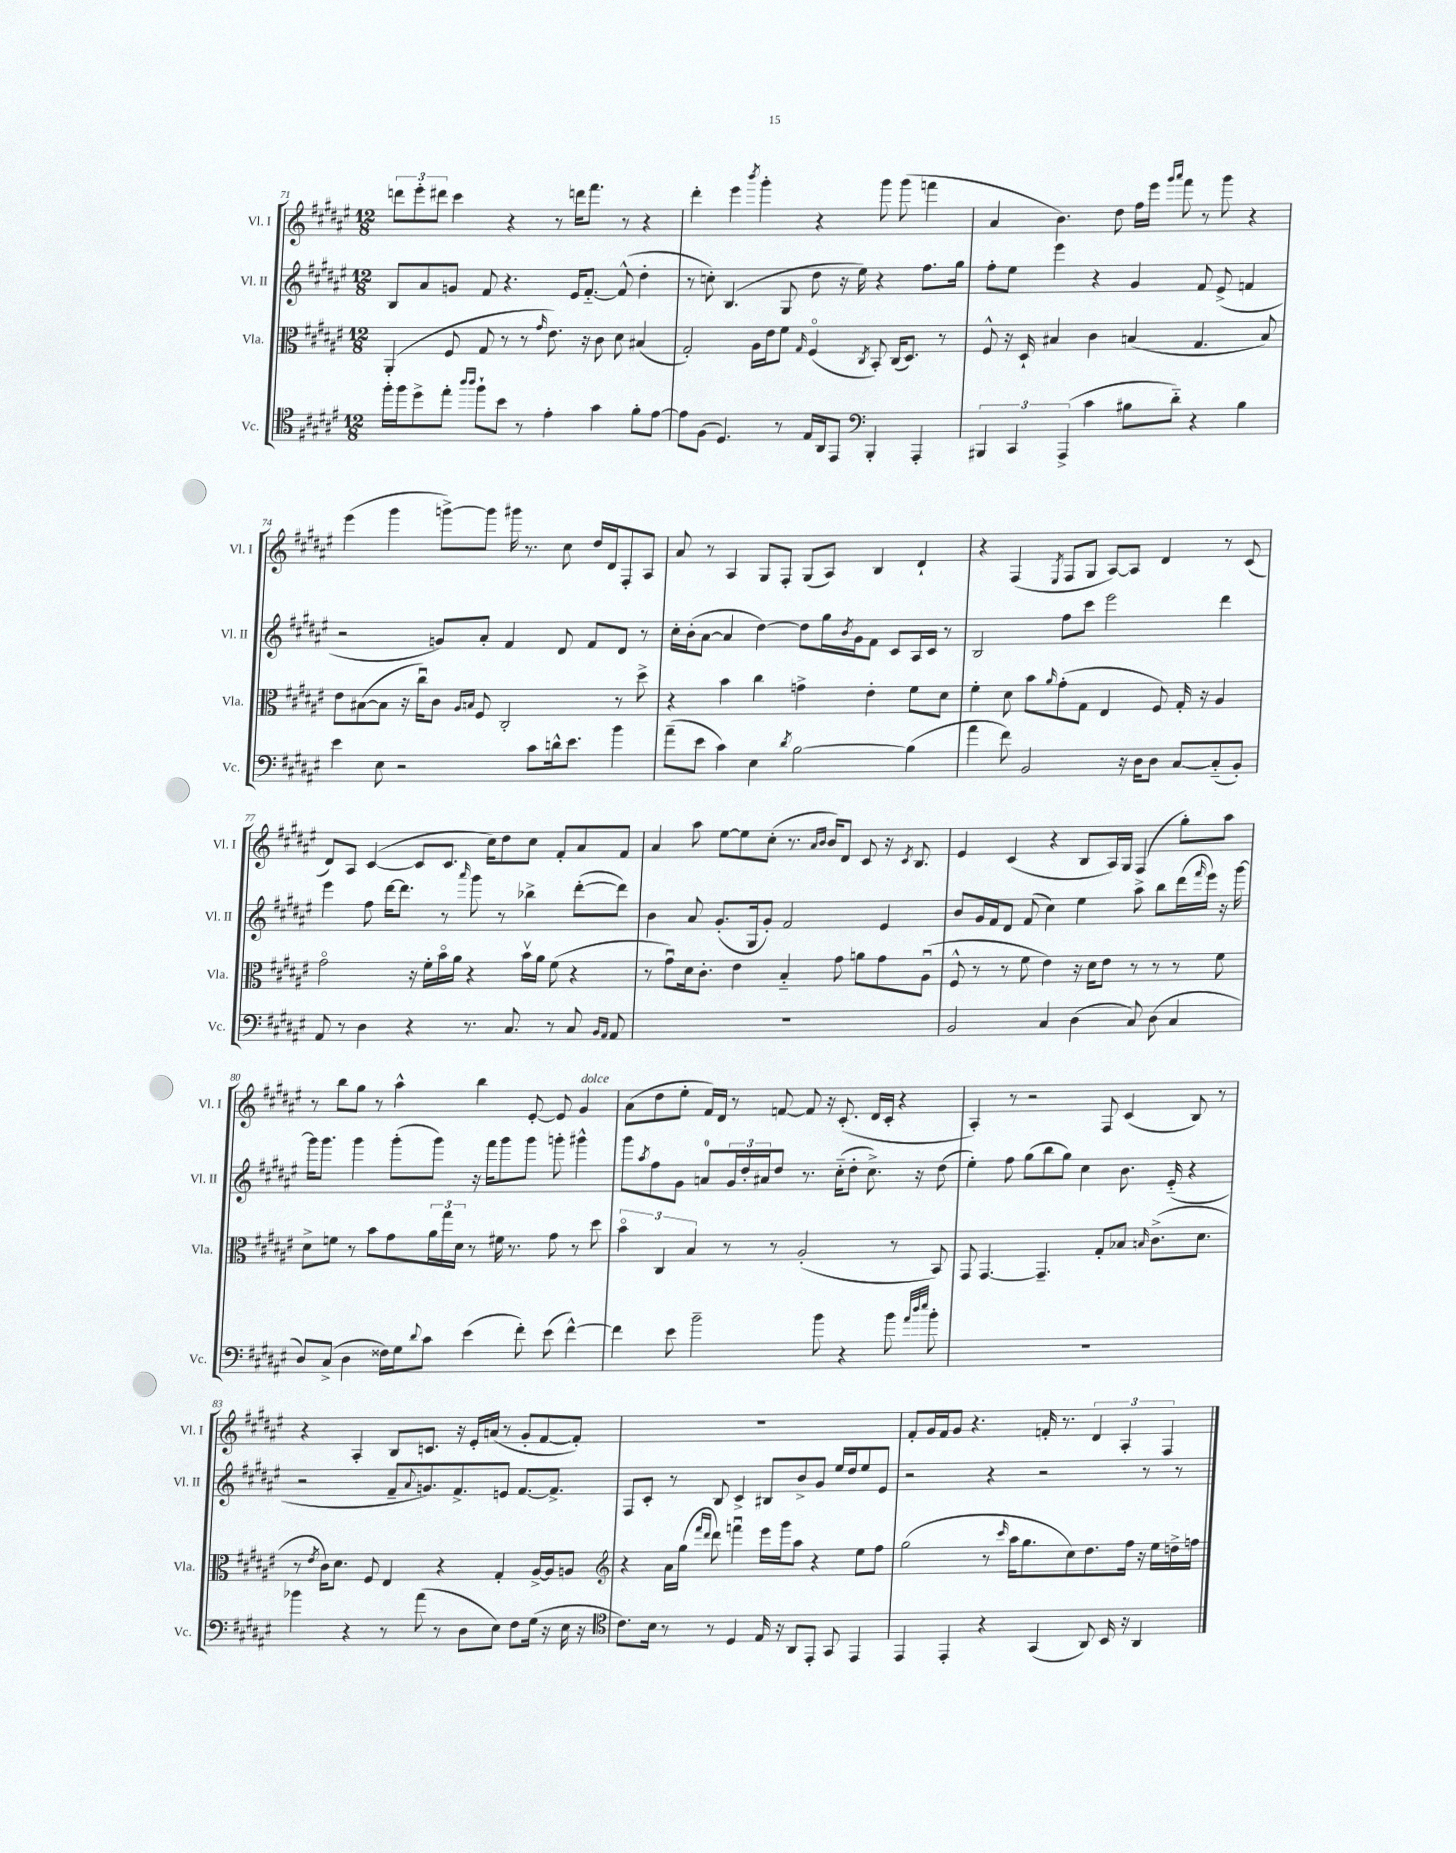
<<
\new StaffGroup <<
\new Staff = "s0" \with { instrumentName = "Vl. I" shortInstrumentName = "Vl. I" } {
    \clef treble \key fis \major \numericTimeSignature \time 12/8
    \tuplet 3/2 { d'''8 eis'''8-. dis'''8 } cis'''4 r4 r8 d'''16 fis'''8. r8 r4 |
    dis'''4-. eis'''4 \acciaccatura { b'''8 } gis'''4-. r4 gis'''8 gis'''8( f'''4 |
    ais'4 b'4.) dis''8 fis''16 eis'''16 \grace { gis'''16 ais'''16 } fis'''8 r8 gis'''8 r4 |
    eis'''4( gis'''4 g'''8~->) g'''8 gis'''16 r8. cis''8 dis''16 dis'16 fis8-. ais8 |
    ais'8 r8 ais4 gis8 fis8-. gis8( ais8) b4 dis'4-! |
    r4 fis4( \acciaccatura { eis8 } fis8 gis8 ais8~) ais8 dis'4 r8 cis'8( |
    dis'8) ais8 cis'4~( cis'8 cis'8. cis''16) dis''8 cis''8 fis'8-. ais'8 fis'8 |
    ais'4 ais''8 eis''8~ eis''8 cis''8-.( r8. \grace { ais'16 b'16 } b'16) dis'8 cis'8 r16 \acciaccatura { cis'8 } b8. |
    eis'4 cis'4( r4 b8 ais16) gis16 fis4( gis''8-.) ais''8 |
    r8 b''8 gis''8 r8 ais''4-^ b''4 eis'8~-. eis'8 gis'4^\markup { \italic "dolce" } |
    ais'8( dis''8 eis''8-. fis'16) dis'16 r8 f'8~ f'8 r16 cis'8.-.( dis'16 cis'16-. r4 |
    ais4-.) r8 r2 fis8 cis'4( b8) r8 |
    r4 ais4-. b8 c'8. r16 eis'16-. a'16( r8 gis'8-. fis'8~ fis'8-.) |
    R1. |
    fis'8-. gis'16 fis'16 gis'8 r4. f'16-. r8. \tuplet 3/2 { dis'4 ais4-. fis4 } \bar "|." |
}
\new Staff = "s1" \with { instrumentName = "Vl. II" shortInstrumentName = "Vl. II" } {
    \clef treble \key fis \major \numericTimeSignature \time 12/8
    b8 ais'8 g'8 fis'8 r4. eis'16 fis'8.~-_ fis'8-^( dis''4-. |
    r8 c''8-.) b4.( gis8 dis''8 r16 eis''16) r4 fis''8. gis''16 |
    fis''8-. eis''8 eis'''4 r4 gis'4 fis'8 eis'8->( f'4 |
    r2 g'8) ais'8-. fis'4 dis'8 fis'8 dis'8 r8 |
    cis''16-. b'16-.( ais'8~ ais'4 dis''4~) dis''8 gis''16 \acciaccatura { b'8 } gis'16 fis'8 cis'8 ais16 cis'16 r8 |
    b2 fis''8 cis'''8 eis'''2 dis'''4 |
    eis'''4 fis''8 dis'''16~ dis'''8. r8 \grace { ais'''16 } gis'''8 r8 bes''4-> dis'''8~-.( dis'''8) |
    b'4 ais'8 gis'8.-.( gis16 gis'8-.) fis'2 eis'4 |
    b'8 gis'16 fis'16 dis'8 fis'8( cis''4) eis''4 ais''8-> b''8 dis'''16( \grace { fis'''16 } eis'''16) r16 gis'''16~ |
    gis'''16 gis'''8. gis'''4 gis'''8-.( gis'''8) r16 fis'''16 gis'''8 gis'''8 g'''8-. gis'''4-^ |
    gis'''8 \acciaccatura { ais''8 } fis''8 gis'8 a'8-0 \tuplet 3/2 { gis'16 dis''16-. ais'16 } dis''8 r8. cis''16-_( dis''8-. cis''8.->) r16 dis''8( |
    eis''4-.) fis''8 gis''8( b''8 gis''8) cis''4 b'8. eis'16-_( r4 |
    r2 fis'8-- \appoggiatura { ais'8 } g'8.) fis'8.-> e'8 fis'8.~ fis'8.-> |
    fis8 cis'8-. r8 b8 cis'4-> bis8 b'8-> gis'8 eis''16 dis''16 eis''8 eis'8 |
    r2 r4 r2 r8 r8 \bar "|." |
}
\new Staff = "s2" \with { instrumentName = "Vla." shortInstrumentName = "Vla." } {
    \clef alto \key fis \major \numericTimeSignature \time 12/8
    ais,4-.( fis8 gis8 r8 r8 \grace { gis'16 } eis'8.) r16 cis'8 dis'8 bis4( |
    gis2-.) ais16 eis'16 fis'8 \grace { gis16 } fis4\flageolet( \acciaccatura { cis8 } b,8-.) cis16( dis8.) r8 |
    fis8-^ r16 dis16-! bis4 cis'4 b4( gis4. b8) |
    eis'8 bis8~( bis8 r16 cis''16\downbow) cis'8 \grace { ais16 b16 } fis8 cis2-. r8 dis''8-> |
    r4 b'4 cis''4 g'4-> eis'4-. fis'8 dis'8 |
    fis'4-. dis'8 b'8 \grace { ais'16 } gis'8-.( gis8 eis4 fis8) gis16-. r16 ais4 |
    gis'2\flageolet r16 fis'16-. b'16\flageolet ais'16 r4 b'16\upbow ais'16 fis'8( r4 |
    r8 gis'8\downbow) dis'16 cis'8.-. eis'4 b4-_ gis'8 a'8 gis'8 ais8\downbow( |
    fis8-^ r8 r8 fis'8 eis'4) r16 dis'16 eis'8 r8 r8 r8 fis'8 |
    dis'8-> f'8 r8 b'8 gis'8 \tuplet 3/2 { ais'16 gis''16 dis'16 } r8 fis'16 r8. gis'8 r8 dis''8 |
    \tuplet 3/2 { b'4\flageolet cis4 b4 } r8 r8 ais2-.( r8 b,8) |
    gis,8 gis,4.~ gis,4.-- gis8-. bes8 \grace { b16 } cis'8.->( dis'8. |
    r8 \acciaccatura { eis'8 } cis'16) dis'8. fis8 eis4 r4 gis4-. ais16~-> ais16 a8 |
    \clef treble r4 ais'16 gis''16( \grace { fis'''16 dis'''16 } dis'''8) f'''4\downbow eis'''16 gis'''16 ais''8 r4 eis''8 fis''8 |
    gis''2( r8 \grace { cis'''16 } ais''16 gis''8. cis''8) dis''8. fis''16 r16 eis''16 d''16-> f''16 \bar "|." |
}
\new Staff = "s3" \with { instrumentName = "Vc." shortInstrumentName = "Vc." } {
    \clef tenor \key fis \major \numericTimeSignature \time 12/8
    fis''16-. fis''16 dis''8-> eis''8-. \grace { ais''16 ais''16 } fis''8-! b'8 r8 eis'4-. gis'4 fis'8-. eis'8~ |
    eis'8 fis8( dis4.) r8 eis16 ais,16 eis,8 \clef bass b,,4-. ais,,4-. |
    \tuplet 3/2 { bis,,4 cis,4 ais,,4->( } cis'4 bis8 dis'8-_) r4 bis4 |
    eis'4 eis8 r2 cis'8 d'16-^ eis'8. b'4 |
    ais'8--( eis'8 cis'4) eis4 \acciaccatura { dis'8 } b2~ b4( |
    ais'4 fis'8) b,2 r16 dis16 dis8 cis8~ cis8-_( b,8-.) |
    ais,8 r8 dis4 r4 r8. cis8. r8 cis8 \grace { b,16 ais,16 } ais,8 |
    R1. |
    b,2 cis4 dis4( cis8) dis8( cis4 |
    dis8) cis8->( dis4 fisis16) gis16 \appoggiatura { dis'8 } cis'8 eis'4( fis'8-.) eis'8( fis'4~-^) |
    fis'4 eis'8 b'2-- b'8 r4 b'8 \grace { ais'32 dis''32 eis''32 } b'8-. |
    R1. |
    bes'4 r4 r8 ais'8( r8 dis8 eis8) fis8 gis16( r16 eis16 r16 |
    \clef tenor cis'8.) b16 r8 r8 dis4 eis16 r16 ais,8 eis,8-. gis,8 eis,4 |
    eis,4 eis,4-. r4 gis,4( ais,8) b,16 r16 ais,4 \bar "|." |
}
>>
>>
\layout { \context { \Score currentBarNumber = #71 } }
